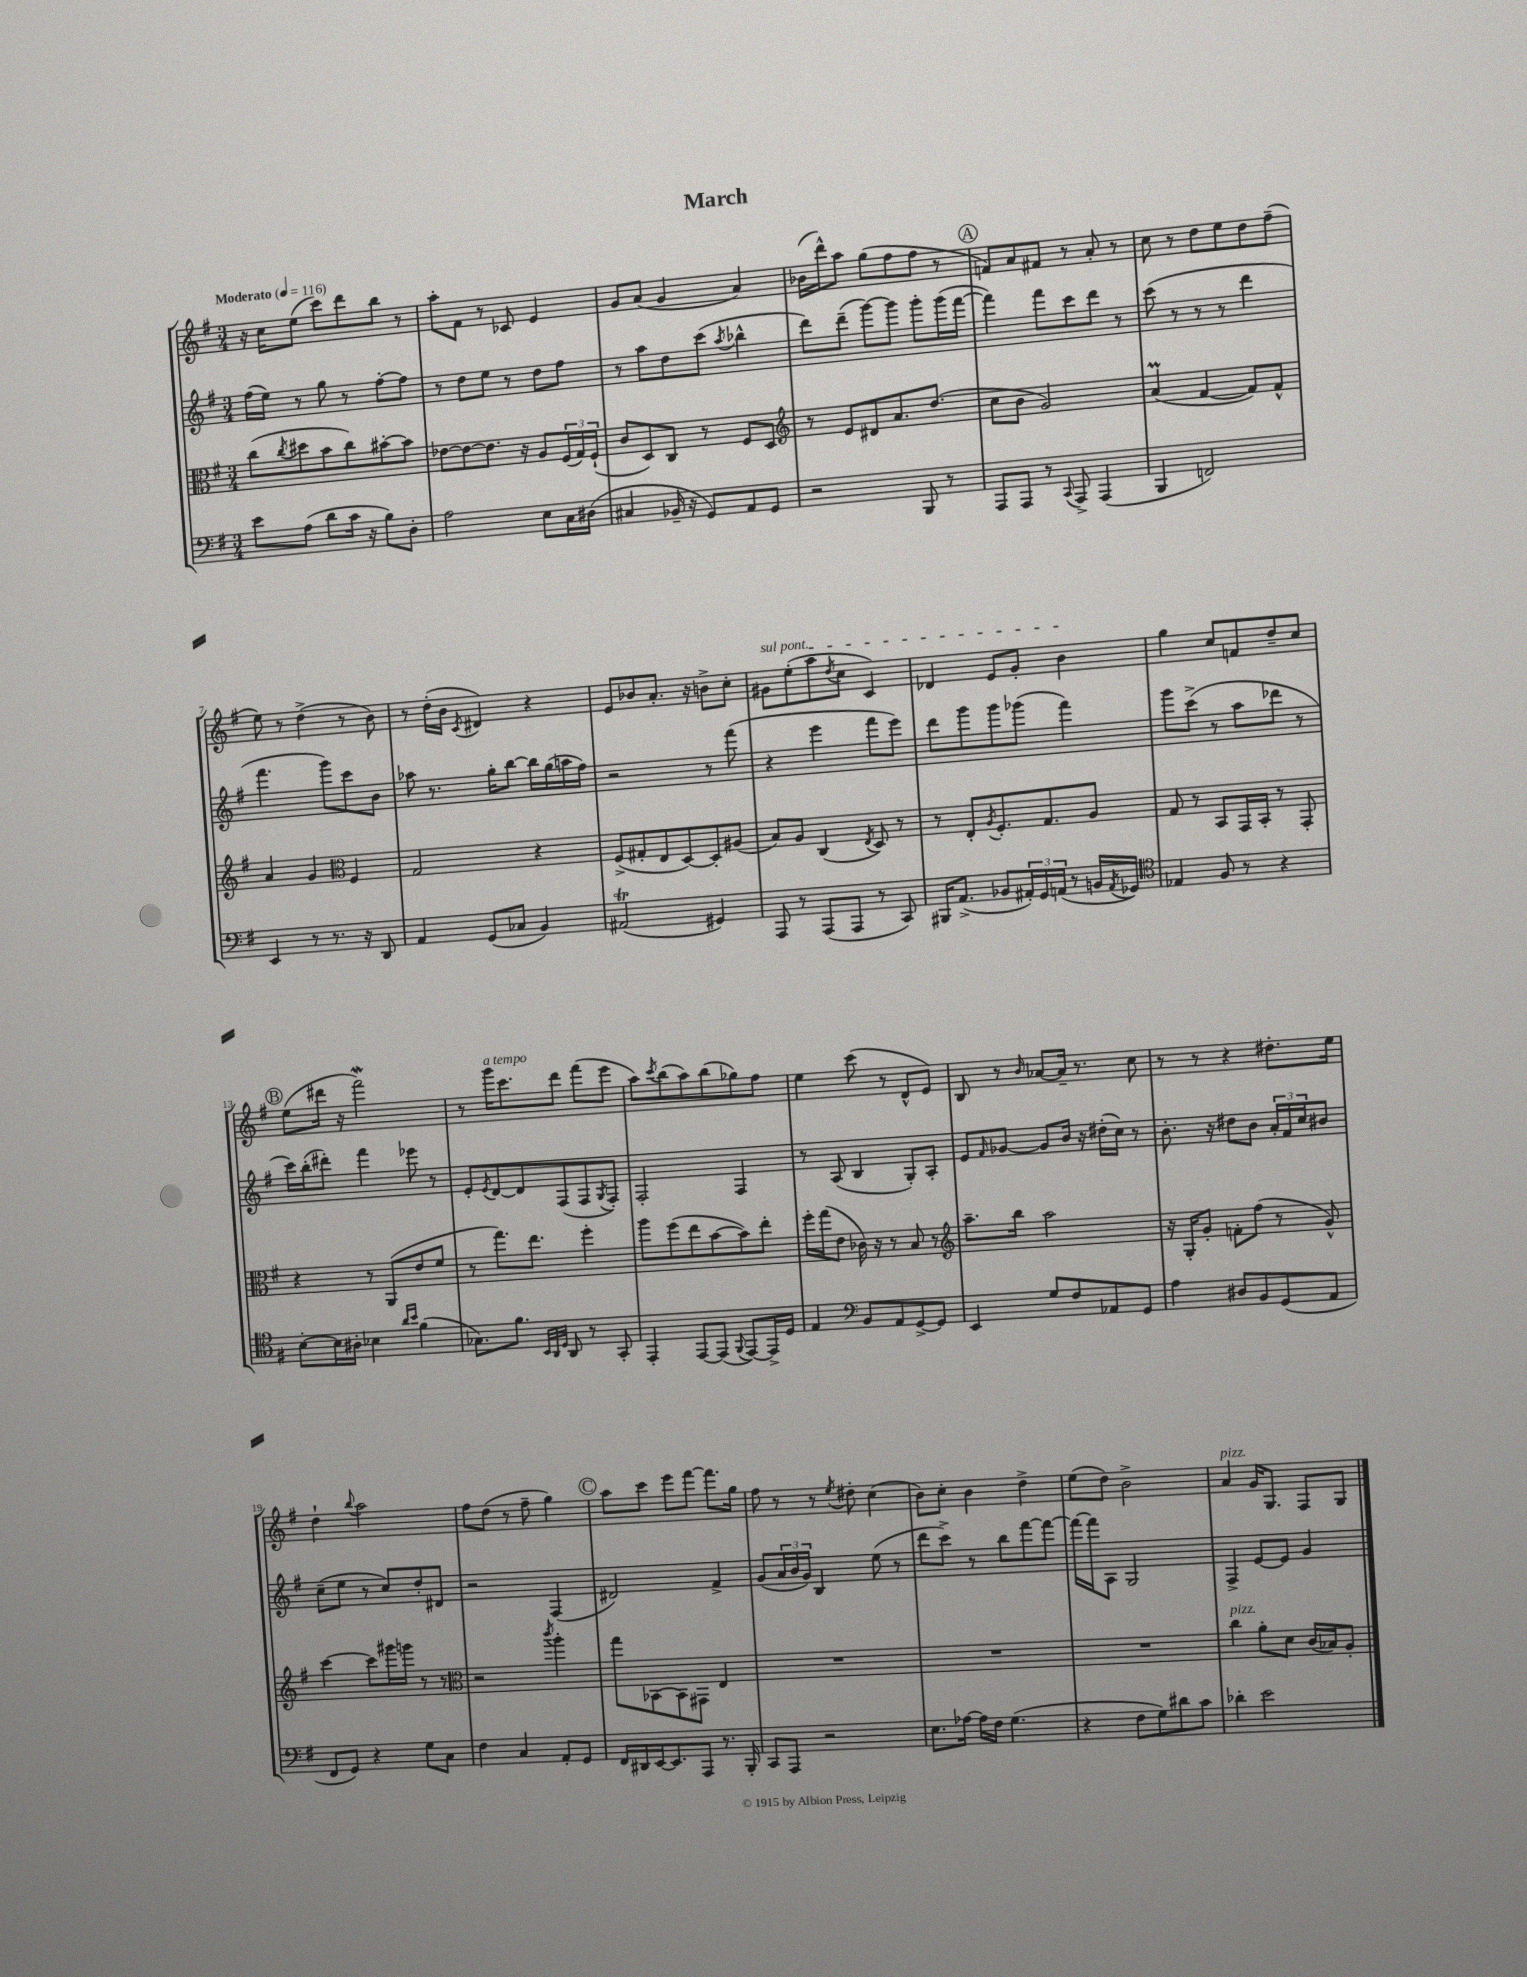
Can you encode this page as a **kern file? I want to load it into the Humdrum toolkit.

**kern	**kern	**kern	**kern
*part4	*part3	*part2	*part1
*staff4	*staff3	*staff2	*staff1
*clefF4	*clefC3	*clefG2	*clefG2
*k[f#]	*k[f#]	*k[f#]	*k[f#]
*M3/4	*M3/4	*M3/4	*M3/4
*MM116	*MM116	*MM116	*MM116
=1	=1	=1	=1
!	!	!	!LO:TX:a:B:t=Moderato
8e\L	(8cc\L	(16ff#\LL	16r
.	.	16ee\JJ)	16cc\KL
.	8qcc/	.	.
(8A\J	8dd#X\	8r	(8ee\J
8d\L	8b\	8gg\	8ccc\L)
16c\Jk	8cc\)	8r	8ddd\
16r	.	.	.
8B\L)	[8b#X'\	[8ff#'\L	8bb\J
8D'\J	8b#\J]	8ff#\J]	8r
=2	=2	=2	=2
2A\	[8e-X\L	8r	8aa'\L
.	8e-\_	8dd\L	8f#\J
.	8.e-\J]	8ee\J	8r
.	.	8r	8c-X/
.	16r	.	.
8E\L	8A/L	8dd\L	4e/
16C\L	(24F#/L	8ff#\J	.
.	24G/)	.	.
(16D#X\JJ	.	.	.
.	(24F#`/JJ	.	.
=3	=3	=3	=3
4C#X/	8c/L	8r	8g/L
.	8D/)	8aa\L	(8a/J
16BB-X~/	8C/J	8dd\	4g/
16r	.	.	.
8GG/L)	8r	(8ccc\J	.
.	.	8qaa/	.
8AA/	8F#/L	4bb-X^^\	4a/)
8GG/J	8D/J	.	.
=4	=4	=4	=4
*	*clefG2	*	*
2r	8r	8ddd\L)	(16b-X\LL
.	.	.	16ddd^^\J)
.	8e/L	(8ddd~\J	8aa\J
.	8d#X/	[8ggg\L)	(8gg\L
.	8.a/	8ggg\J]	8ff#\
8BBB/	.	8ggg'\L	8ff#\J
.	(8.dd/J	.	.
8r	.	(16ggg\L	8r
.	.	[16fff#\JJ	.
!!LO:REH:place=s1:t=A
=5	=5	=5	=5
8AAA/L	8cc\L	4fff#\])	8fn/L)
8AAA/J	8b\J	.	8a/
8r	2g/)	8fff#\L	8f#X/J
8qqCC/	.	.	.
8AAA^/	.	8ccc\	8r
(4AAA/	.	8ddd\J	8a'/
.	.	8r	8r
=6	=6	=6	=6
4BBB/	(4aM/	(8ccc\	8cc\
.	.	8r	8r
2FFn/)	[4f#/	8r	8dd\L
.	.	8r	8ee\
.	8f#/L])	4ddd\	8dd\
.	8f#^^/J	.	(8ff#~\J
!!LO:LB:g=z
=7	=7	=7	=7
4EE/	4a/	4.fff#\	8ee\)
.	.	.	8r
8r	4g/	.	(4dd^\
8.r	.	8ggg\L)	.
*	*clefC3	*	*
.	4F#/	8ccc\	8r
16r	.	.	.
8DD/	.	8b\J	8b\)
=8	=8	=8	=8
4AA/	2G/	8aa-X\	8r
.	.	8.r	(16dd'\LL
.	.	.	16b\JJ
.	.	.	8qc/
(8GG/L	.	.	4d#X/)
.	.	16gg'\KL	.
8C-X/J	.	[8bb\J	.
4BB/)	4r	16bb\LL]	4r
.	.	(16gg\	.
.	.	16aan\	.
.	.	16ff#\JJ)	.
=9	=9	=9	=9
(2AA#Xt/	(8F#^/L	2r	8e/L
.	8G#X'/	.	8b-X/
.	8E/	.	8.a'/J
.	[8D/)	.	.
.	.	.	16r
4GG#X/)	8D'/]	8r	8bn^\L
.	(8A#X/J	(8fff#\	8cc'\J
=10	=10	=10	=10
!	!	!	!LO:TX:a:i:t=sul pont.
8AAA/	8B/L)	4r	8g#X\L
8r	8A/J	.	(8ee'\
(8AAA/L	(4C/	4eee\	8aa\
.	.	.	8qdd/
8AAA/J	.	.	8cc\J
.	8qE/	.	.
8r	8D/)	8fff#\L	4c/)
8CC/)	8r	8eee\J)	.
=11	=11	=11	=11
16BBB#X/KL	8r	8ddd\L	4d-X/
(8.AA^/J	.	.	.
.	8E'/L	8ggg\	.
.	8qA/	.	.
8BB-X/L	8.F#'/	8ggg\	8e/L
24AA#X'/L)	.	(8ggg-X\J	8g'/J
24GG/	.	.	.
.	8.G/	.	.
(24AAn/JJ	.	.	.
8r	.	4fff#\)	4b\
16BBn/LL	8A/J	.	.
8qAA/	.	.	.
16GG-X/JJ)	.	.	.
=12	=12	=12	=12
*clefC4	*	*	*
4E-X/	8G/	8ggg\L	4gg\
.	8r	(8ccc^\J	.
8F#/	8BB/L	8r	8cc/L
8r	16GG/L	8aa\L	8fn/
.	16BB'/JJ	.	.
4r	8r	8ddd-X\J	8dd~/
.	8GG'/	8r	8cc/J
!!LO:LB:g=z
!!LO:REH:place=s1:t=B
=13	=13	=13	=13
[8B'\L	4r	16ccc\LL)	(8ee\L
.	.	(16bb'\J	.
16B\L]	.	8ddd#X'\J)	16ddd#X\Jk
16A#X'\JJ	.	.	16r
4B-X\	8r	4fff#\	2fff#W\)
.	(8AA/L	.	.
16qqa/LL	.	.	.
16qqb/JJ	.	.	.
(4f#\	8e/	8eee-X\	.
.	8f#/J	8r	.
=14	=14	=14	=14
8.G-X\L)	8r	8e'/L	8r
.	.	8qe/	.
!	!	!	!LO:TX:a:i:t=a tempo
.	8.gg\L)	[8d/	16ggg\KL
8.f#\J	.	.	8.ccc\
.	.	8d/]	.
.	8.ee\J	.	.
32qqBB/LLL	.	.	.
32qqAA/	.	.	.
32qqD/JJJ	.	.	.
8AA/	.	(8F#/	8ddd\J
8r	4ff#'\	8F#/	(8fff#\L
.	.	8qG/	.
8GG'/	.	8F#'/J)	8eee\J
=15	=15	=15	=15
4EE'/	8aa\L	2F#'/	8aa\L)
.	.	.	8qccc/
.	(8ff#\	.	(8bb\
[8EE/L	8ee\	.	8aa\)
(8EE/J]	[8b\	.	(8bb\
8qqFF#/	.	.	.
[8EE/L)	8b\])	4F#/	8gg-X\)
16EE^/L]	8ee'\J	.	8ff#\J
16D/JJ	.	.	.
=16	=16	=16	=16
4E/	16ff#'\LL	8r	4ee\
.	(16gg\J	.	.
.	8e\J	(8A/	.
*clefF4	*	*	*
8BB/L	16c-X\)	4B/	(8ccc\
.	16r	.	.
8AA/	8r	.	8r
[8GG^/	8B/	8G'/L)	8d^^/L
8GG/J]	8r	8A'/J	8e/J)
=17	=17	=17	=17
*	*clefG2	*	*
4EE/	8.aa~\L	8e/L	8B/
.	.	16qqf#/	.
.	.	[8g-X/J	8r
.	16bb\Jk	.	.
.	.	.	16qqb/
8G/L	2aa\	8g-/L]	[8a-X/L
8F#/	.	16b/Jk	16a-~/Jk]
.	.	16r	8.r
8AA-X/	.	(16dd#X'\LL	.
.	.	16cc\JJ)	.
8GG/J	.	8r	8cc\
=18	=18	=18	=18
4A\	16r	8.b'\	8r
.	16G'/KL	.	.
.	8g'/J	.	8r
.	.	16r	.
8D#X/L	8fn'\L	8dd#X\L	4r
8BB/	(8ff#\J	8b\J	.
(8GG/	8r	24a'/LL	8.dd#X'\L
.	.	24f#/	.
.	.	24cc/J	.
8AA/J	8g^^/)	8b#X/J	.
.	.	.	16ee\Jk
!!LO:LB:g=z
=19	=19	=19	=19
8FF#/L	[4ccc\	(8cc~\L	4dd`\
8GG/J)	.	8ee\J	.
.	.	.	8qqbb/
4r	8ccc\L]	8r	2aa\
.	16ggg#X\L	8cc/L)	.
.	16gggn\JJ	.	.
8G\L	8r	8dd'/	.
8C\J	8r	8d#X/J	.
=20	=20	=20	=20
*	*clefC3	*	*
4F#\	2r	2r	8ff#\L
.	.	.	(8dd\J
4C/	.	.	8r
.	.	.	8ff#~\
.	8qccc/	.	.
8AA'/L	4aa'\	(4F#/	4gg\)
8GG/J	.	.	.
!!LO:REH:place=s1:t=C
=21	=21	=21	=21
16FF#/LL	8gg\L	2d#X/)	8aa\L
16DD#X/	.	.	.
[16EE/J	[8BB-X\	.	8ccc\J
8.EE/]	.	.	.
.	8BB-\]	.	8eee\L
8AAA/J	8GG#X\J	.	[8fff#\J
8.r	4E/	4f#^/	8.fff#\L]
16BBB'/	.	.	16gg\Jk
=22	=22	=22	=22
8CC/L	2.r	(8g/L	8ff#\
8AAA/J	.	24a/L	8r
.	.	24b/	.
.	.	24g/JJ)	.
2r	.	4B/	8r
.	.	.	8qee/
.	.	.	8dd#X'\
.	.	(8ee\	(4cc\
.	.	8r	.
=23	=23	=23	=23
8.E\L	2.r	8ddd\L	8b\L)
.	.	8ccc^\J)	8cc'\J
[16A-X\Jk	.	.	.
16A-\LL]	.	8r	4b\
16F#\JJ	.	.	.
(4.G\	.	8bb\L	.
.	.	[8fff#\	4dd^\
.	.	8fff#\J_	.
=24	=24	=24	=24
4r	2.r	16fff#\LL_	(8ee\L
.	.	16fff#\J]	.
.	.	8A\J	8dd\J)
8F#\L	.	2G/	2b^\
8G\)	.	.	.
8d#X\	.	.	.
8c\J	.	.	.
=25	=25	=25	=25
!	!	!	!LO:TX:a:i:t=pizz.
!	!LO:TX:a:i:t=pizz.	!	!
4d-X'\	4cc\	4F#^/	4a/
2e\	8a'\L	[8e/L	16g/KL
.	.	.	8.G/J
.	8d\J	8e/J]	.
.	(16c/LL	4g/	8F#/L
.	16B-X/J)	.	.
.	8A'/J	.	8G/J
==	==	==	==
*-	*-	*-	*-
